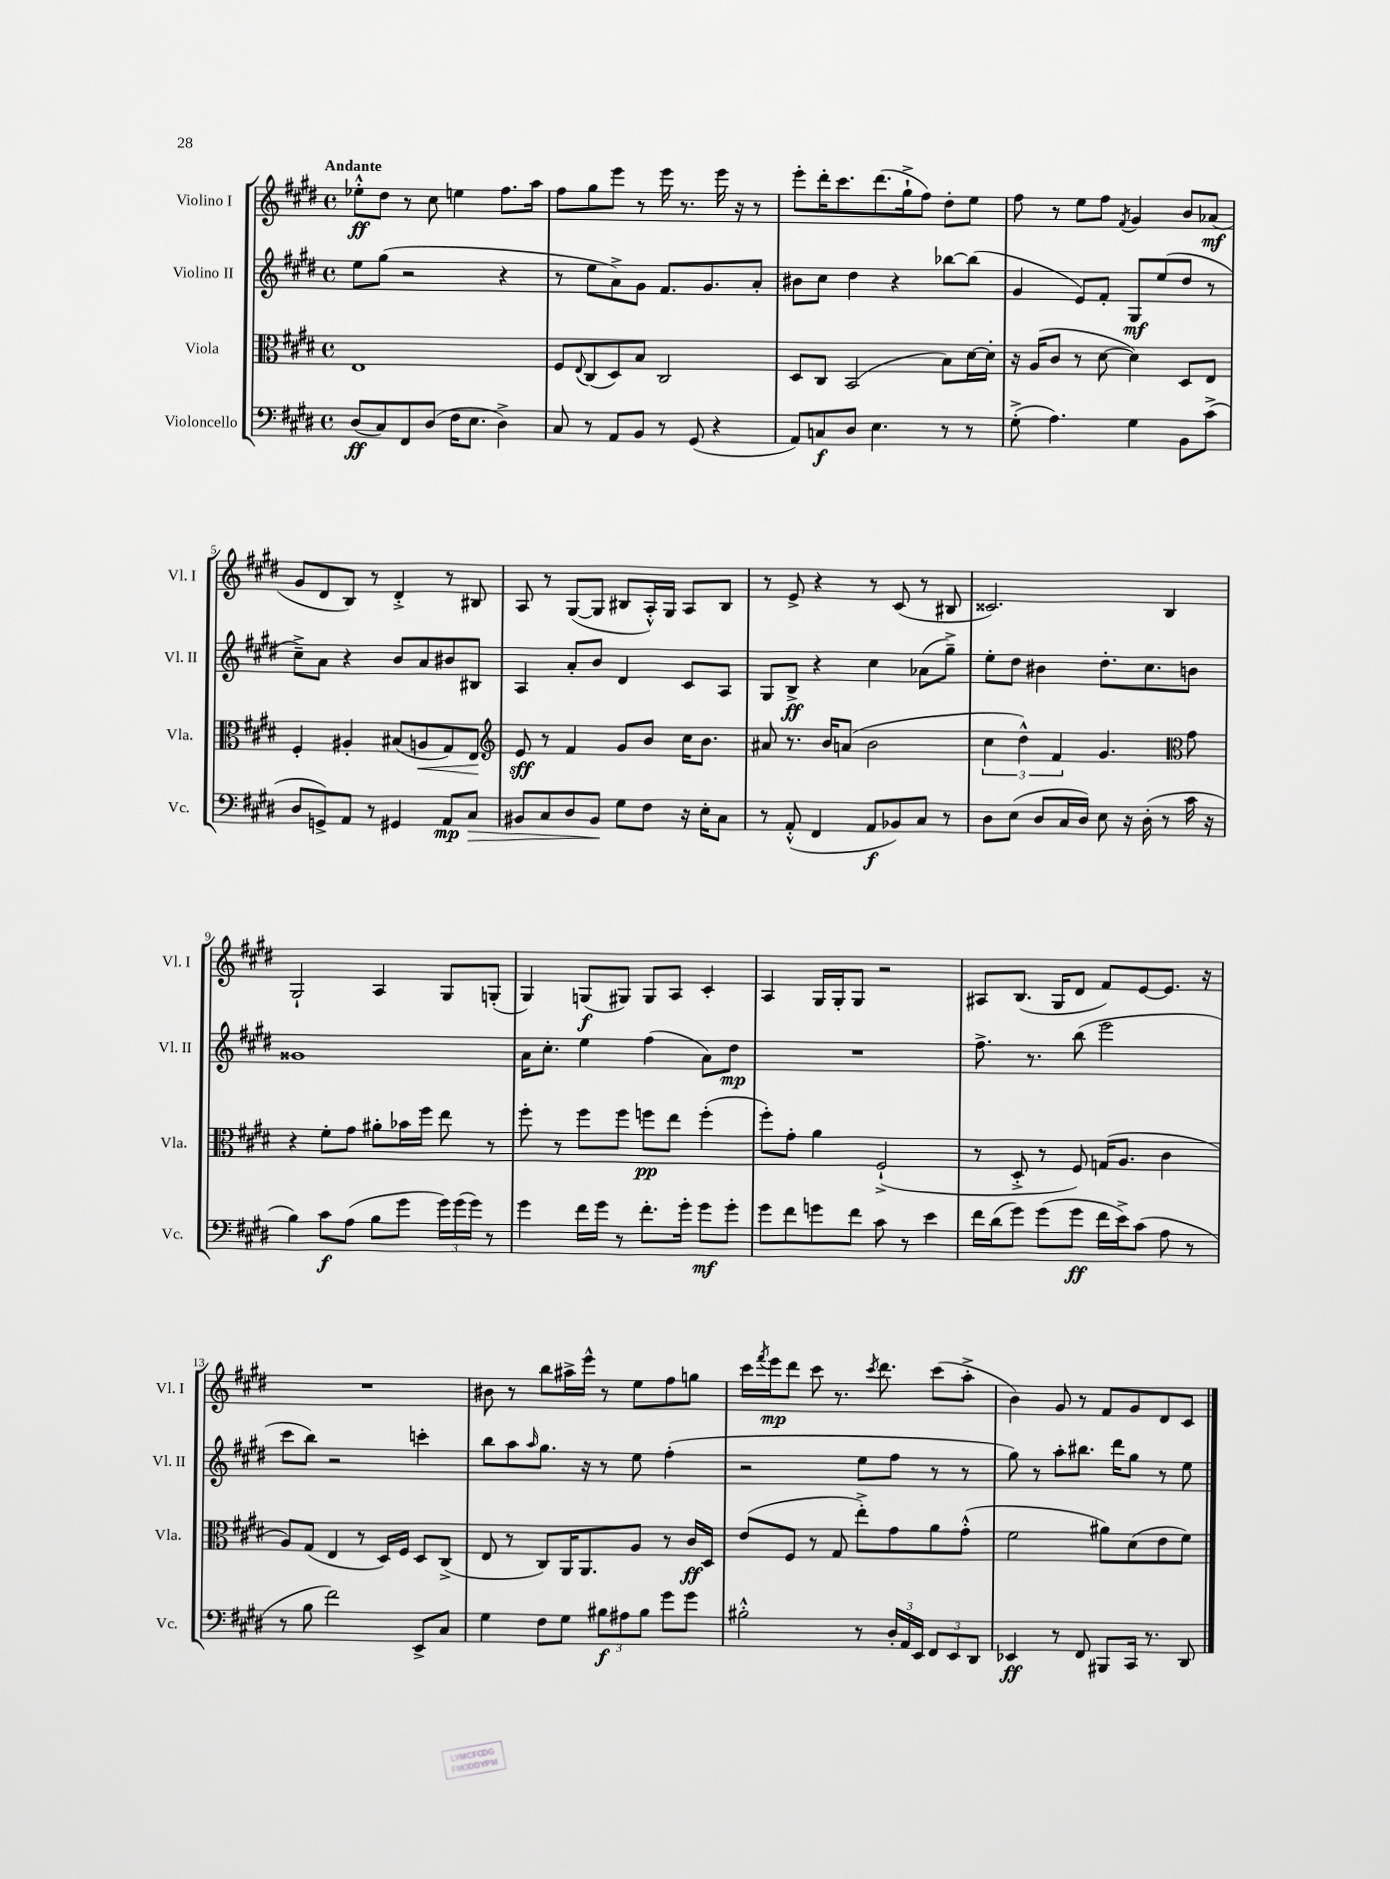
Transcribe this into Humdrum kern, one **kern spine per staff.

**kern	**kern	**kern	**kern
*staff4	*staff3	*staff2	*staff1
*clefF4	*clefC3	*clefG2	*clefG2
*k[f#c#g#d#]	*k[f#c#g#d#]	*k[f#c#g#d#]	*k[f#c#g#d#]
*M4/4	*M4/4	*M4/4	*M4/4
*met(c)	*met(c)	*met(c)	*met(c)
(8D#	1E	8ee	8ee-'^^
8C#)	.	(8gg#	8dd#
8FF#	.	2r	8r
(8D#	.	.	8cc#
16F#	.	.	4ee
8.E	.	.	.
4D#^)	.	4r	8.ff#
.	.	.	16aa
=	=	=	=
8C#	8F#	8r	8ff#
.	8qqE	.	.
8r	(8C#	8ee	8gg#
8AA	8D#)	8a^)	8eee
8BB	8B	8g#	8r
8r	2C#	8.f#	16eee
.	.	.	8.r
(8GG#	.	.	.
.	.	8.g#	.
4r	.	.	16eee
.	.	.	16r
.	.	8a'	8r
=	=	=	=
8AA)	8D#	8b#	8eee'
8C	8C#	8cc#	16ddd#'
.	.	.	8.ccc#
8D#	(2BB	4dd#	.
4.E	.	.	(8.ddd#
.	.	4r	.
.	.	.	16gg#`^
.	.	.	8ff#)
8r	8B)	[8bb-	8dd#'
8r	[16d#	(8bb-]	8ee
.	16d#']	.	.
=	=	=	=
(8G#'^	16r	4g#	8ff#
.	(16A	.	.
4.A)	8c#	.	8r
.	8r	8e)	8ee
.	[8d#	8f#'	8ff#
.	.	.	8qf#
4G#	4d#])	8G#	4g#
.	.	(8ee	.
8BB	8D#	8dd#	8b
(8c#^	8E	8r	(8a-
=	=	=	=
8D#	4F#'	8cc#~^)	8g#
8GG^)	.	8a	8d#
8AA	4A#'	4r	8B)
8r	.	.	8r
4GG#	(8B#	8b	4d#'^
.	8A	8a	.
8AA	8G#)	8b#	8r
8C#	8E	8B#	8B#
=	=	=	=
*	*clefG2	*	*
8BB#	8e	4A	8A
8C#	8r	.	8r
8D#	4f#	8a'	([8G#
8BB#	.	8b	8G#]
8G#	8g#	4d#	8B#
8F#	8b	.	16A'^^)
.	.	.	16G#
16r	16cc#	8c#	8A
16E'	8.b	.	.
8C#	.	8A	8B#
=	=	=	=
8r	8a#	8G#	8r
(8AA'^^	8.r	8B^	8e^
4FF#	.	4r	4r
.	16b	.	.
.	(8a	.	.
8AA	2b	4cc#	8r
8BB-)	.	.	(8c#
8C#	.	(8a-	8r
8r	.	8gg#~^)	8B#
=	=	=	=
8D#	6cc#	8ee'	2.c##)
(8E	.	8dd#	.
.	6dd#^^)	.	.
8D#	.	4b#	.
.	6f#	.	.
16C#	.	.	.
16D#)	.	.	.
8E	4.g#	8.dd#'	.
16r	.	.	.
(16D#'	.	8.cc#	.
8r	.	.	4B
*	*clefC3	*	*
16c#	8g#	8b	.
16r	.	.	.
=	=	=	=
4B)	4r	1g##	2G#`
8c#	8f#'	.	.
(8A	8g#	.	.
8B	8a#'	.	4A
8g#	16b-	.	.
.	16ff#	.	.
24g#)	8ee	.	8G#
(24g#	.	.	.
24g#)	.	.	.
8r	8r	.	(8G'
=	=	=	=
4g#	8ff#'	16a	4G#)
.	.	8.cc#'	.
.	8r	.	.
16f#	8ff#	4ee	(8G
16g#	.	.	.
8r	8ff#	.	8G#)
8.f#'	8ff	(4ff#	8G#
.	8ee	.	8A
16g#'	.	.	.
8g#	(4ff'	8a)	4c#'
8g#'	.	8dd#	.
=	=	=	=
8g#	8ff#')	1r	4A
8f#	8g#'	.	.
8g	4a	.	16G#
.	.	.	16G#'
8f#	.	.	8G#
8c#	(2F#`^	.	2r
8r	.	.	.
4e	.	.	.
=	=	=	=
16f#	8r	8.ff#^	8A#
(16d#	.	.	.
8g#)	8D#'^	.	(8.B
.	.	8.r	.
(8g#	8r	.	.
.	.	.	16G#
8g#	8F#)	(8bb	8d#
16f#	(16G	2eee	8f#)
16e^)	8.A	.	.
(8c#	.	.	[8e
8A	4c#	.	8.e]
8r	.	.	.
.	.	.	16r
=	=	=	=
8r	8A)	8ccc#	1r
8B	(8G#	8bb)	.
2f#)	4E	2r	.
.	8r	.	.
.	16D#)	.	.
.	16F#	.	.
8EE^	8D#	4ccc'	.
8C#	(8C#^	.	.
=	=	=	=
4G#	8E	8bb	8b#
.	8r	8aa	8r
.	.	16qqaa	.
8F#	8C#)	8.gg#	8bb
8G#	16AA	.	16aa#^
.	8.AA	16r	16eee^^
12B#	.	8r	8r
12A#	.	.	.
.	8A	8ee	8ee
12B#	.	.	.
8g#	8r	(4ff#'	8ff#
8g#	16c#	.	8gg
.	16D#	.	.
=	=	=	=
2B#'^^	(8e	2r	16ccc#
.	.	.	8qfff#
.	.	.	16eee
.	8F#	.	8ddd#
.	8r	.	8ccc#
.	8G#	.	8.r
8r	8ee'^)	8ee	.
.	.	.	8qccc#
.	.	.	8.ddd#
24D#'	8g#	8ff#	.
24AA	.	.	.
24EE	.	.	.
12FF#	8a	8r	(8ccc#
12EE	.	.	.
.	(8g#'^^	8r	8aa'^
12DD#	.	.	.
=	=	=	=
4EE-	2f#	8gg#)	4b)
.	.	8r	.
8r	.	8aa'	8g#
8FF#	.	8.bb#	8r
8BBB#	8a#)	.	8f#
.	.	16ddd#	.
16CC#	(8d#	8gg#	8g#
8.r	.	.	.
.	8e	8r	8d#
8DD#	8f#)	8ee	8c#
==	==	==	==
*-	*-	*-	*-
